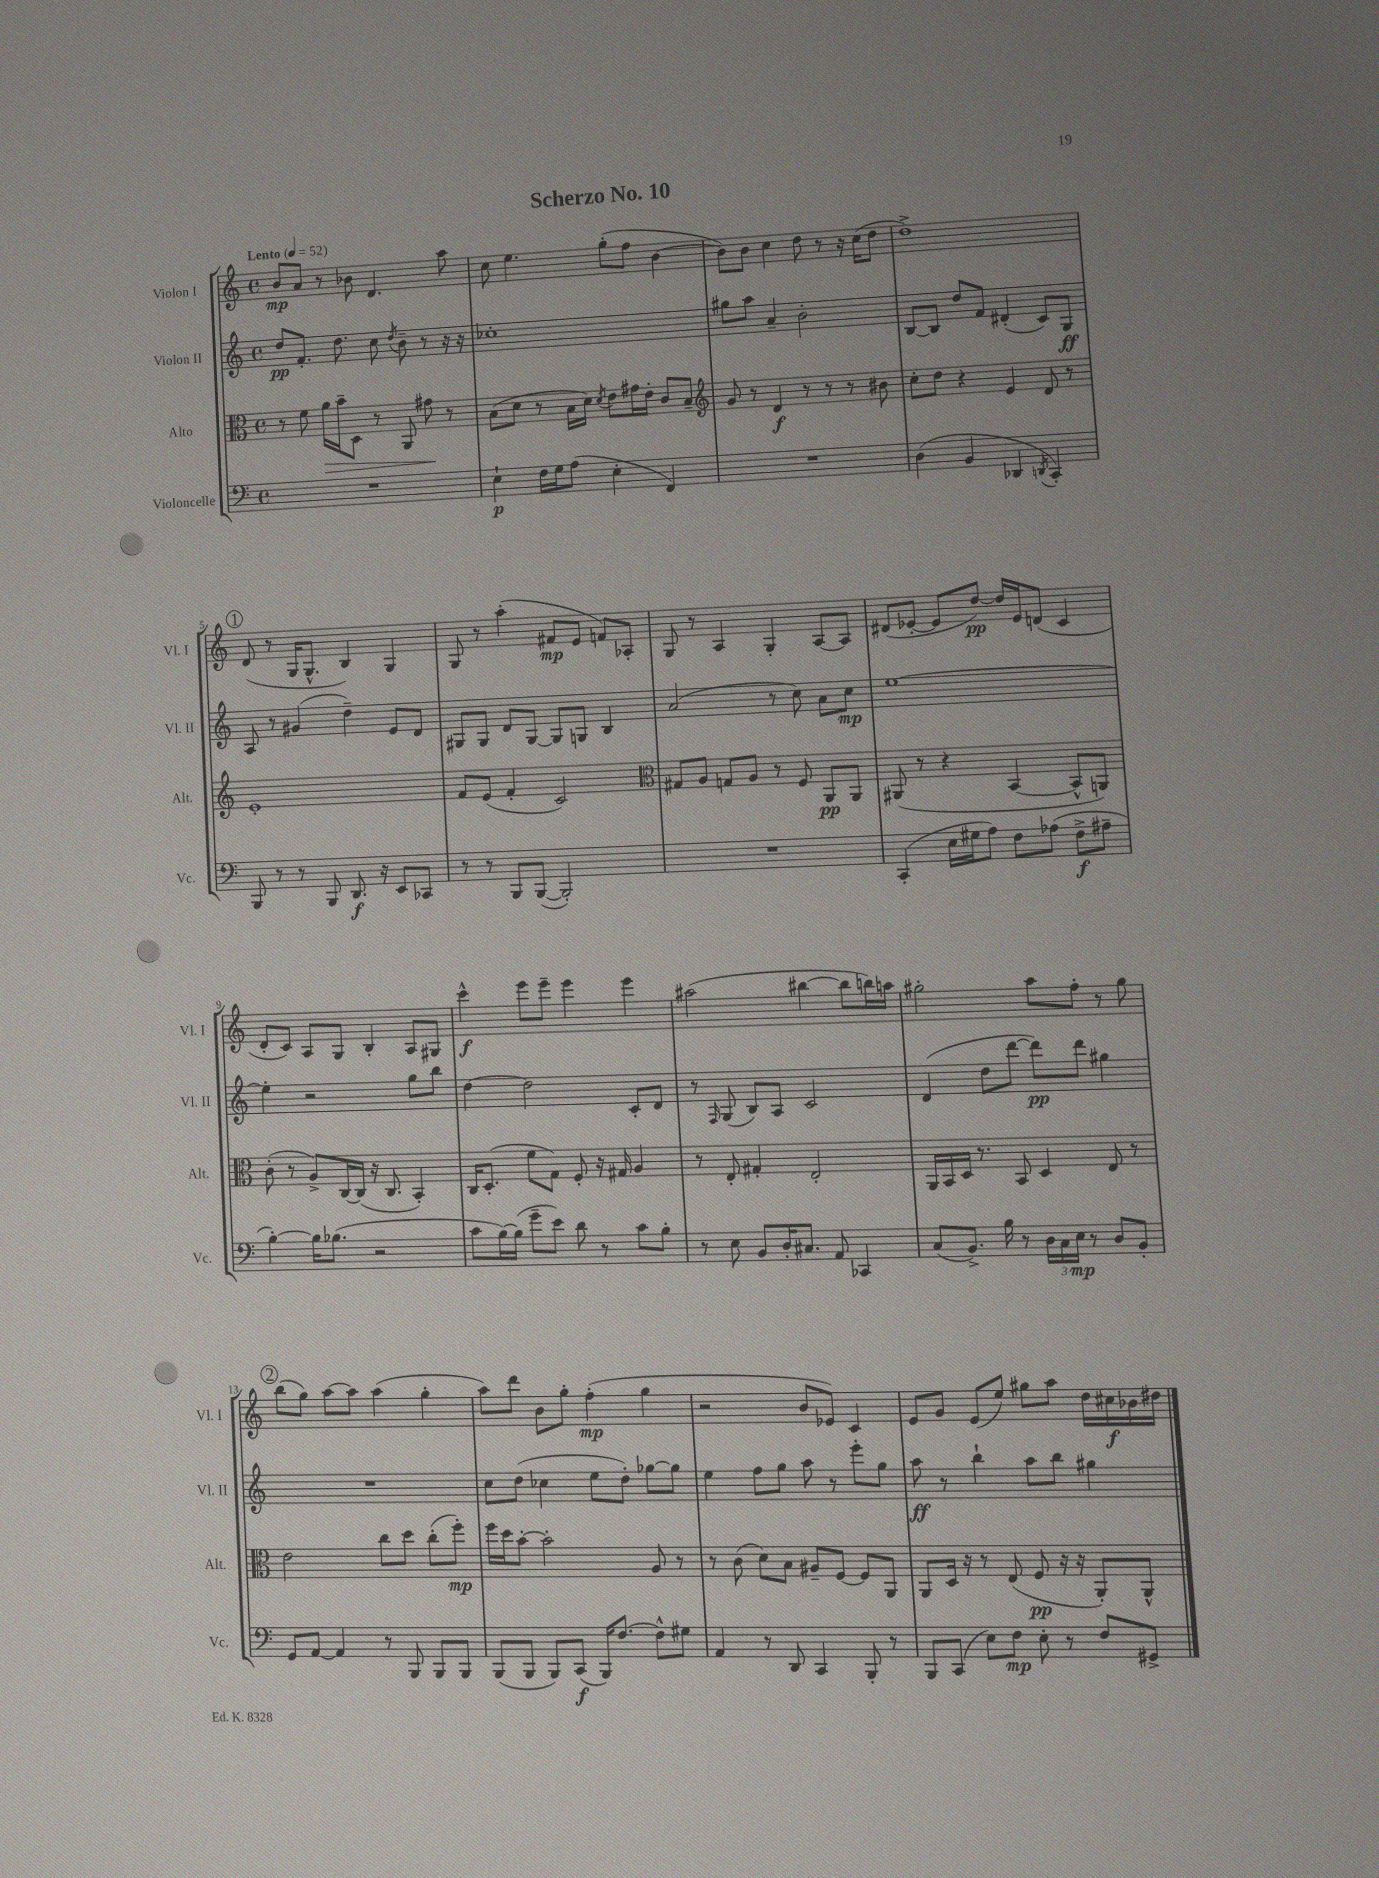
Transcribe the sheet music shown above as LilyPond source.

\header { title = "Scherzo No. 10" }
<<
\new StaffGroup <<
\new Staff = "s0" \with { instrumentName = "Violon I" shortInstrumentName = "Vl. I" } {
    \clef treble \key c \major \defaultTimeSignature \time 4/4 \tempo "Lento" 4 = 52
    \autoBeamOff b'8[\mp a'8] r8 bes'8 d'4. a''8 |
    c''8 e''4. g''8[-.( f''8] b'4~ |
    b'8[) b'8] c''4 d''8 r8 r16 c''16[( d''8] |
    d''1->) |
    \mark \markup { \circle "1" } d'8( r8 g16[ g8.]-^ b4) g4 |
    g8 r8 a''4-.( fis'8[\mp e'8] f'8[) aes8]-. |
    g8 r8 a4 g4-. a8[~ a8] |
    dis'8[( ees'8]~-. ees'8[ d''8]~\pp) d''16[ ees'16 d'8]( c'4 |
    d'8[-. c'8]) a8[ g8] b4-. a8[ gis8] |
    c'''4-^\f e'''8[ e'''8]-- e'''4 e'''4 |
    ais''2( bis''4~ bis''8[ b''16) a''16] |
    gis''2-. a''8[ f''8]-. r8 gis''8 |
    \mark \markup { \circle "2" } b''8[( g''8]) a''8[~ a''8] a''4( g''4-. |
    a''8[) d'''8] b'8[ g''8]-. f''4-.\mp( g''4 |
    r2 b'8[ ees'8]) c'4 |
    e'8[ g'8] e'8[( e''8]) gis''8[ a''8] d''16[ cis''16\f bes'16 dis''16] \bar "|." |
}
\new Staff = "s1" \with { instrumentName = "Violon II" shortInstrumentName = "Vl. II" } {
    \clef treble \key c \major \defaultTimeSignature \time 4/4
    \autoBeamOff d''8[\pp f'8.]-. d''8. c''8 \acciaccatura { d''8 } b'8-- r8 r16 r16 |
    ces''1-. |
    gis''8[ a''8] a'4-- b'2-. |
    b8[~ b8] d''8[ f'8] dis'4-.( c'8[) g8]\ff |
    \mark \markup { \circle "1" } a8 r8 gis'4( d''4--) e'8[ d'8] |
    gis8[ gis8] d'8[ gis8]~ gis8[ g8] b4 |
    a'2( r8 c''8) a'8[ c''8]\mp |
    e''1~ |
    e''4-. r2 g''8[ b''8] |
    d''4~ d''2 c'8[-. d'8] |
    r8 \grace { f16 } g8( b8[) a8] c'2 |
    d'4( d''8[ d'''8]~ d'''8[\pp) d'''8] gis''4 |
    \mark \markup { \circle "2" } R1 |
    c''8[ d''8]( ces''4 e''8[ d''8]-.) ges''8[~ ges''8] |
    e''4 f''8[ g''8] a''8 r8 e'''8[-. g''8] |
    a''8\ff r8 b''4-! a''8[ b''8] gis''4 \bar "|." |
}
\new Staff = "s2" \with { instrumentName = "Alto" shortInstrumentName = "Alt." } {
    \clef alto \key c \major \defaultTimeSignature \time 4/4
    \autoBeamOff r8 f'8 a'16[\> b'16-- d8] r8 a,8 gis'8\! r8 |
    b8[( d'8] r8 b16[ d'16]) \acciaccatura { d'8 } e'8[ gis'16 e'16]-. c'8[ b8]-- |
    \clef treble g'8 r8 d'4\f r8 r8 r8 bis'8 |
    c''8[-. d''8] r4 e'4 d'8 r8 |
    \mark \markup { \circle "1" } e'1-. |
    f'8[ e'8]( f'4-. c'2) |
    \clef alto gis8[ a8] g8[ a8] r8 f8 a,8[\pp a,8] |
    ais,8( r8 r4 b,4~ b,8[-^ a,8]) |
    c'8-.( r8 a8[->) c16~ c16]( r16 c8. b,4-.) |
    c16[ d8.]-.( f'8[ g8]) f8-. r16 gis16 a4 |
    r8 e8-. gis4-. e2-. |
    a,16[ b,16 d16] r8. b,8 d4 e8 r8 |
    \mark \markup { \circle "2" } e'2 c''8[ d''8] c''8[-.( f''8]-.\mp) |
    f''16[ d''16 b'8]~-. b'2-. a8 r8 |
    r8 c'8( d'8[) b8] ais8[-- f8]~ f8[ a,8] |
    a,8[ d16] r16 r8 e8( f8\pp r16 r16 a,8[-.) a,8]-^ \bar "|." |
}
\new Staff = "s3" \with { instrumentName = "Violoncelle" shortInstrumentName = "Vc." } {
    \clef bass \key c \major \defaultTimeSignature \time 4/4
    \autoBeamOff R1 |
    e4-!\p f16[ g16 a8]( e4-. f,4) |
    R1 |
    d4( b,4 des,4 \acciaccatura { d,8 } c,4-.) |
    \mark \markup { \circle "1" } b,,8 r8 r8 b,,8 d,8.\f r16 e,8[ ces,8] |
    r8 r8 b,,8[ b,,8]~( b,,2-.) |
    R1 |
    c,4-.( e16[ gis16 a8]) f8[ aes8]( f8[->\f ais8]-- |
    b4~-.) b16[ bes8.]( r2 |
    c'8[ b16~) b16]( g'8[-- e'8]) d'8 r8 c'8[ b8]-. |
    r8 e8 b,8[ d16-. cis8.] a,8 ces,4 |
    c8[( b,8.]->) b16 r8 \tuplet 3/2 { d16[ c16 e16]\mp } r8 d8[ b,8]-. |
    \mark \markup { \circle "2" } g,8[ a,8]~ a,4 r8 b,,8 b,,8[ b,,8] |
    b,,8[( b,,8] b,,8[) c,8]\f( b,,16[) f8.]~ f8[-^ gis8] |
    a,4 r8 d,8 c,4 b,,8-. r8 |
    b,,8[ c,8]( e8[) f8]\mp e8-. r8 f8[ gis,8]-> \bar "|." |
}
>>
>>
